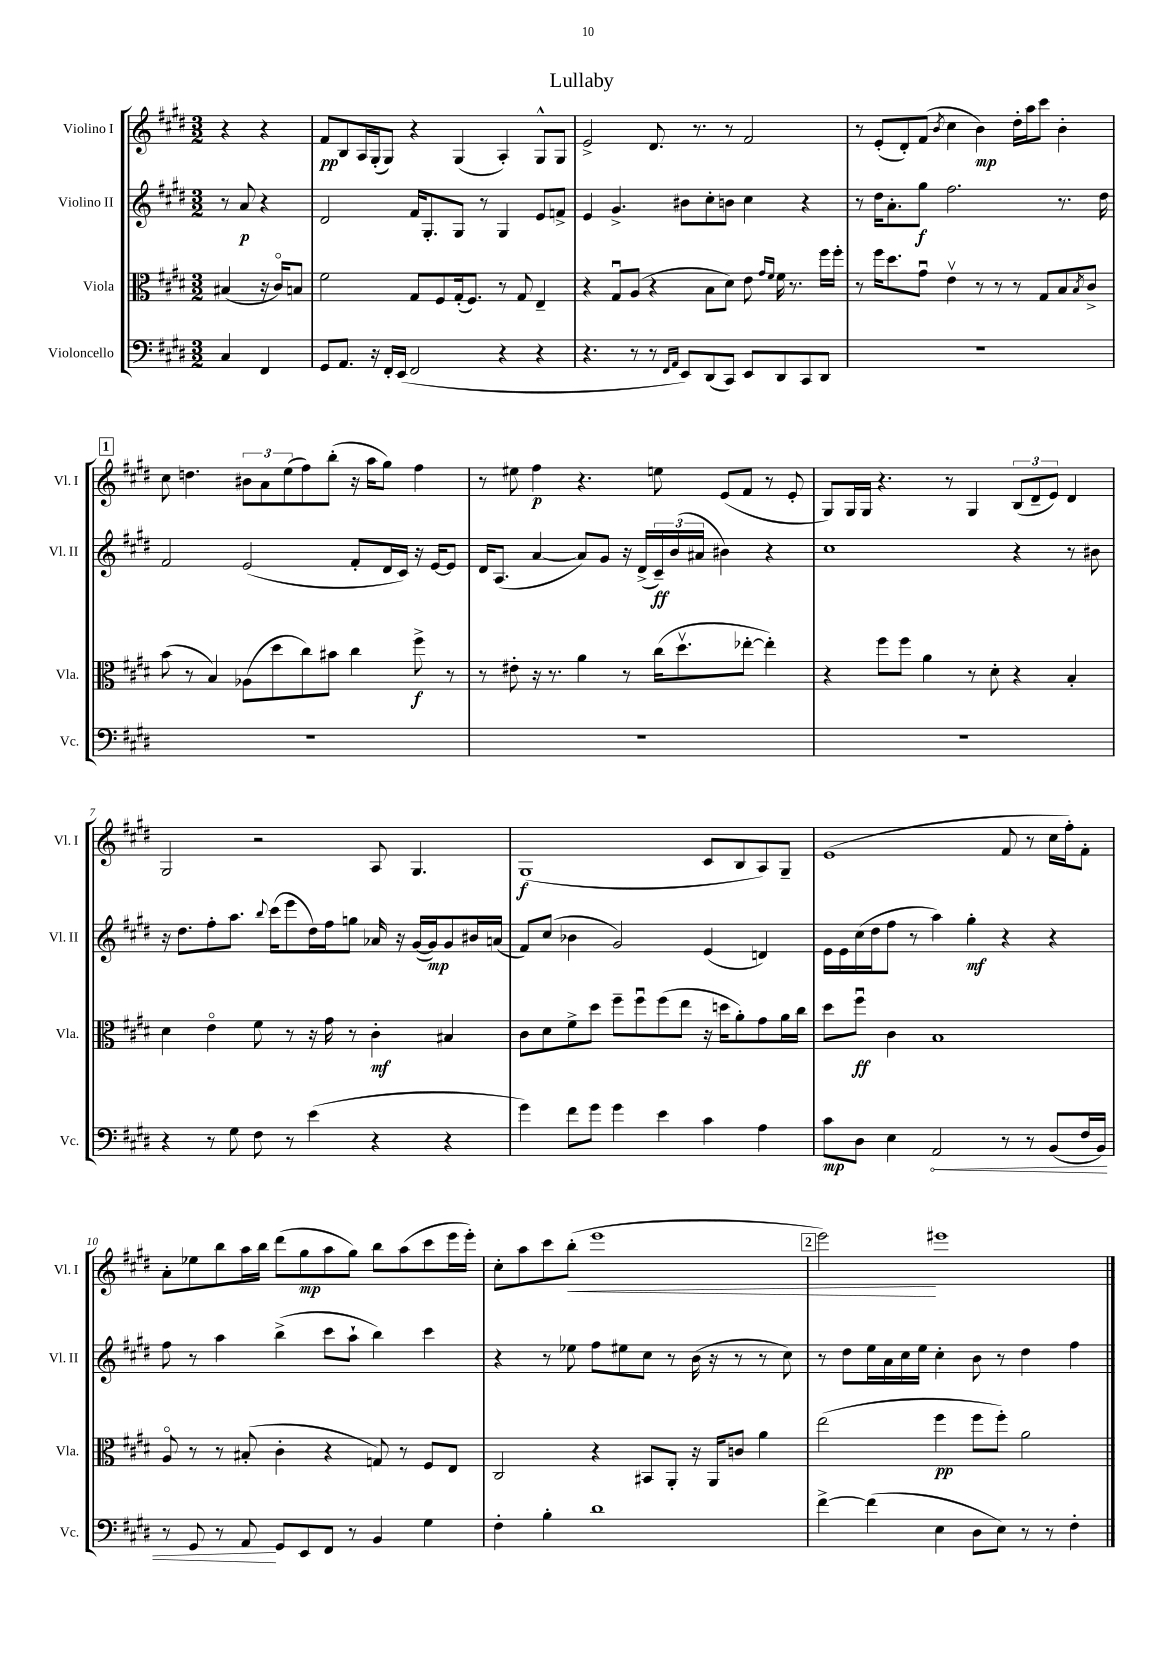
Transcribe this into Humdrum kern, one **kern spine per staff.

**kern	**kern	**kern	**kern
*staff4	*staff3	*staff2	*staff1
*clefF4	*clefC3	*clefG2	*clefG2
*k[f#c#g#d#]	*k[f#c#g#d#]	*k[f#c#g#d#]	*k[f#c#g#d#]
*M3/2	*M3/2	*M3/2	*M3/2
4C#	(4B#	8r	4r
.	.	8a	.
4FF#	16r	4r	4r
.	16c#o)	.	.
.	8B	.	.
=	=	=	=
8GG#	2f#	2d#	8f#
8.AA	.	.	8B
.	.	.	16A
16r	.	.	(16G#'
16FF#'	.	.	8G#)
(16EE	.	.	.
2FF#	8G#	16f#	4r
.	.	8.G#'	.
.	8F#	.	.
.	(16G#'	8G#	(4G#
.	8.F#)	.	.
.	.	8r	.
4r	8r	4G#	4A')
.	8G#	.	.
4r	4E~	8e	8G#^^
.	.	8f^	8G#
=	=	=	=
4.r	4r	4e	2e^
.	8G#u	4.g#^	.
8r	(8A	.	.
8r	4r	.	8.d#
16qqFF#	.	.	.
16qqAA	.	.	.
8EE)	.	8b#	.
.	.	.	8.r
(8DD#	8B	8cc#'	.
8CC#)	8d#)	8b	8r
8EE	8e	4cc#	2f#
.	16qqg#	.	.
.	16qqf#	.	.
8DD#	16f#	.	.
.	8.r	.	.
8CC#	.	4r	.
8DD#	16ff#	.	.
.	16ff#'	.	.
=	=	=	=
1.r	8r	8r	8r
.	16ff#	16dd#	(8e'
.	8.dd#	8.a'	.
.	.	.	8d#')
.	8g#u	8gg#	(8f#
.	.	.	8qb
.	4ev	2.ff#	4cc#
.	8r	.	4b)
.	8r	.	.
.	8r	.	16dd#'
.	.	.	16aa
.	8G#	.	8ccc#
.	8B	8.r	4b'
.	8qB	.	.
.	8c#^	.	.
.	.	16dd#	.
=	=	=	=
1.r	(8b	2f#	8cc#
.	8r	.	4.dd
.	4B)	.	.
.	(8A-	(2e	12b#
.	.	.	12a
.	8dd#	.	.
.	.	.	(12ee
.	8cc#)	.	8ff#)
.	8b#	.	(8bb'
.	4cc#	8f#'	16r
.	.	.	16aa
.	.	16d#	8gg#)
.	.	16c#)	.
.	8ff#^	16r	4ff#
.	.	[16e	.
.	8r	8e]	.
=	=	=	=
1.r	8r	16d#	8r
.	.	(8.A	.
.	8e#'	.	8ee#
.	16r	[4a	4ff#
.	8.r	.	.
.	4a	8a])	4.r
.	.	8g#	.
.	8r	16r	.
.	.	(16d#^	.
.	(16cc#	24c#~)	8ee
.	.	(24b	.
.	8.dd#v	.	.
.	.	24a#	.
.	.	4b#)	(8e
.	[8ee-'	.	8f#
.	4ee-'])	4r	8r
.	.	.	8e'
=	=	=	=
1.r	4r	1cc#	8G#)
.	.	.	16G#
.	.	.	16G#
.	8ff#	.	4.r
.	8ff#	.	.
.	4a	.	.
.	.	.	8r
.	8r	.	4G#
.	8d#'	.	.
.	4r	4r	(12B
.	.	.	12d#~
.	.	.	12e)
.	4B'	8r	4d#
.	.	8b#	.
=	=	=	=
4r	4d#	16r	2G#
.	.	8.dd#	.
8r	4eo	8ff#'	.
8G#	.	8.aa	.
8F#	8f#	.	2r
.	.	8qqbb	.
.	.	(16ccc#	.
8r	8r	8eee	.
(4e	16r	16dd#)	.
.	16g#	16ff#	.
.	8r	8gg	.
4r	4c#'	16a-	8A
.	.	16r	.
.	.	([16g#	4.G#
.	.	16g#])	.
4r	4B#	8g#	.
.	.	16b#	.
.	.	(16a	.
=	=	=	=
4g#)	8c#	8f#)	(1G#
.	8d#	(8cc#	.
8f#	8f#^	4b-	.
8g#	8dd#	.	.
4g#	8ff#~	2g#)	.
.	8ff#u	.	.
4e	(8ff#	.	.
.	8ee	.	.
4c#	16r	(4e	8c#
.	16dd	.	.
.	8a')	.	8B
4A	8g#	4d)	8A)
.	16a	.	8G#~
.	16cc#	.	.
=	=	=	=
8c#	8dd#	16e	(1e
.	.	16e	.
8D#	8ff#u	(16cc#	.
.	.	16dd#	.
4E	4c#	8ff#	.
.	.	8r	.
2AA	1B	4aa)	.
.	.	4gg#'	.
8r	.	4r	8f#
8r	.	.	8r
(8BB	.	4r	16cc#
.	.	.	16ff#')
16F#	.	.	8f#'
16BB)	.	.	.
=	=	=	=
8r	8Ao	8ff#	8a'
8GG#	8r	8r	8ee-
8r	8r	4aa	8bb
8AA	(8B#'	.	16aa
.	.	.	16bb
8GG#	4c#'	(4bb^	(8ddd#
8EE	.	.	8gg#
8FF#	4r	8ccc#	8aa
8r	.	8aa`	8gg#)
4BB	8G)	4bb)	8bb
.	8r	.	(8aa
4G#	8F#	4ccc#	8ccc#
.	8E	.	16eee
.	.	.	16eee')
=	=	=	=
4F#'	2C#	4r	8cc#'
.	.	.	8aa
4B'	.	8r	8ccc#
.	.	8ee-	(8bb'
1d#	4r	8ff#	1eee
.	.	8ee#	.
.	8BB#	8cc#	.
.	8AA'	8r	.
.	16r	(16b	.
.	16AA	16r	.
.	8c	8r	.
.	4a	8r	.
.	.	8cc#)	.
=	=	=	=
[4f#^	(2ee	8r	2eee)
.	.	8dd#	.
(4f#]	.	16ee	.
.	.	16a	.
.	.	16cc#	.
.	.	16ee	.
4E	4ff#	4cc#'	1eee#
8D#	8ff#	8b	.
8E)	8ff#')	8r	.
8r	2a	4dd#	.
8r	.	.	.
4F#'	.	4ff#	.
==	==	==	==
*-	*-	*-	*-
